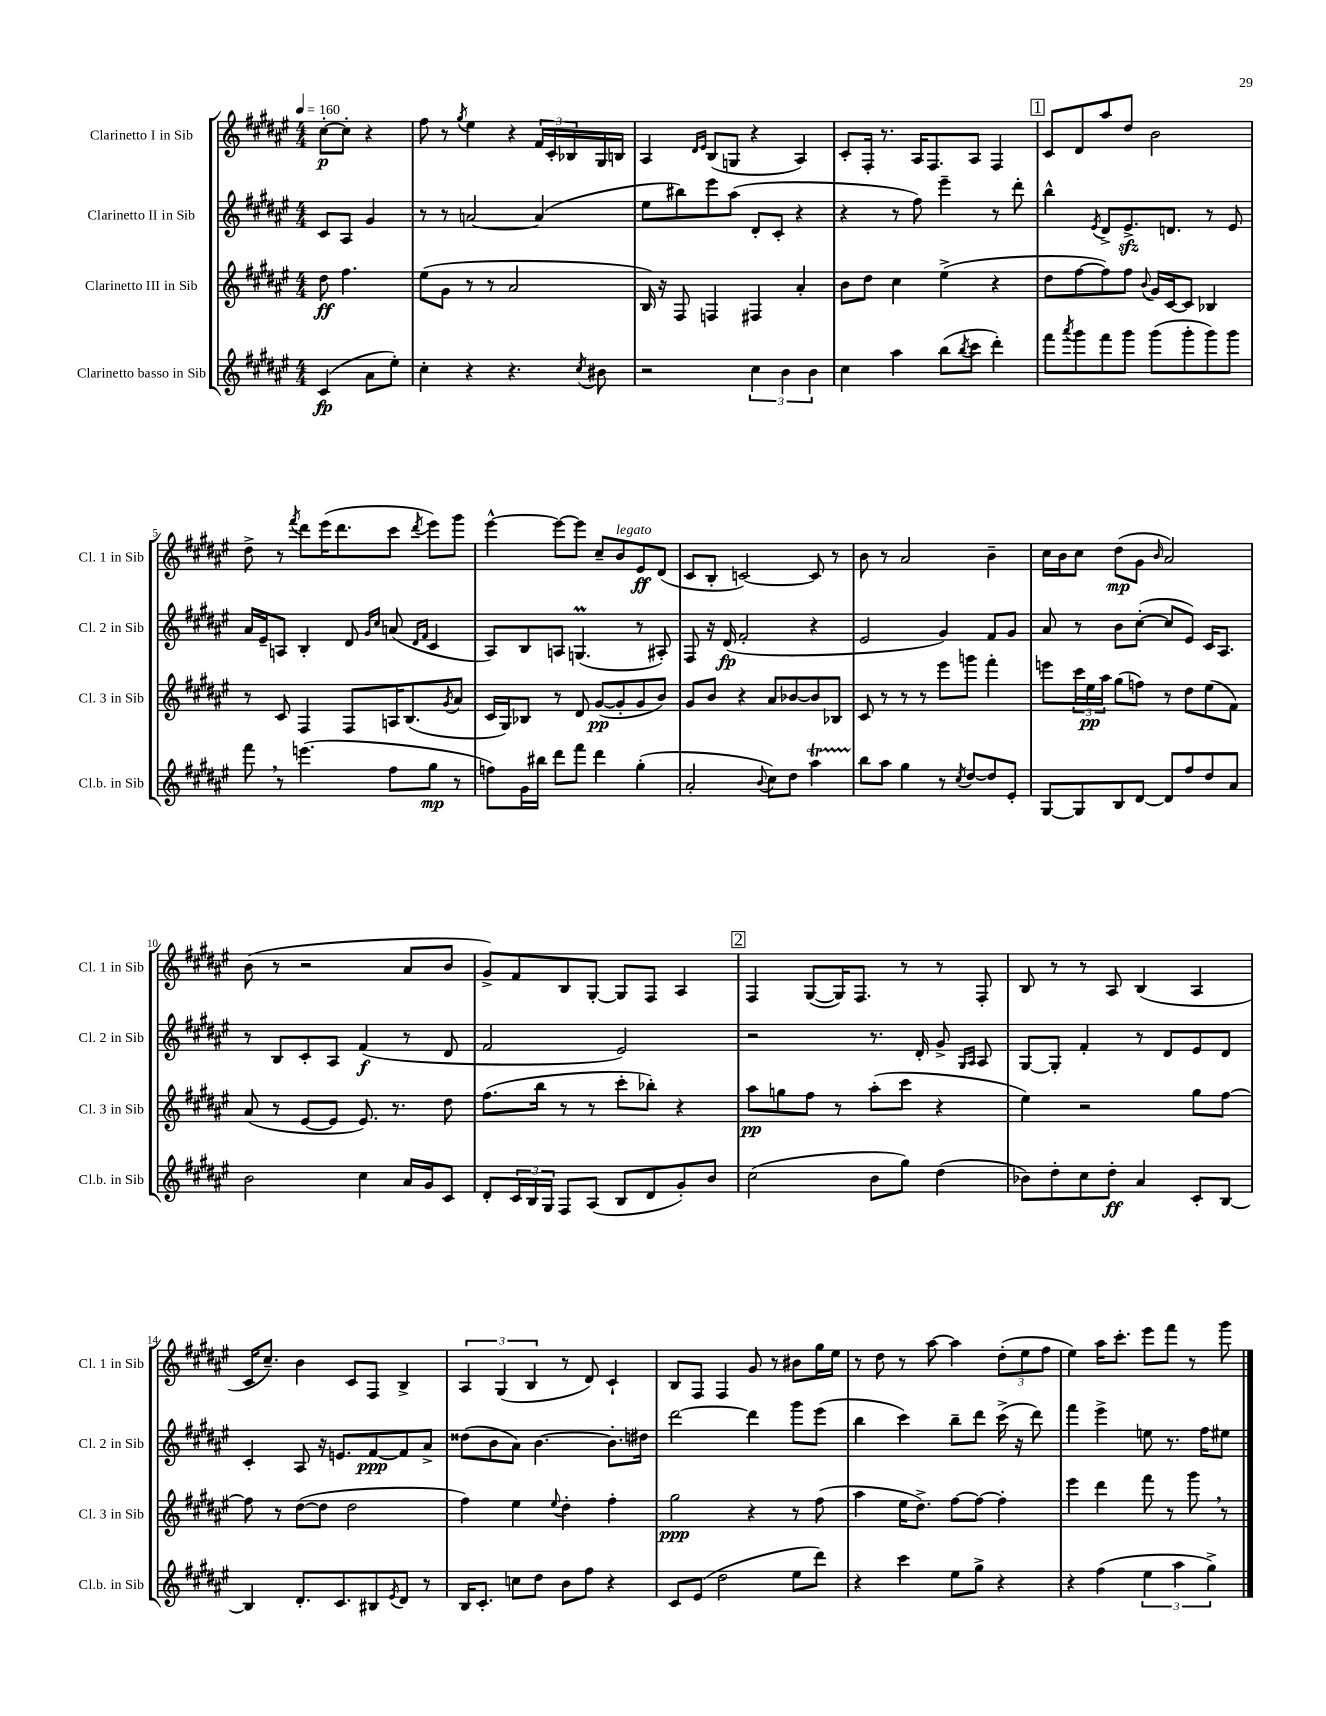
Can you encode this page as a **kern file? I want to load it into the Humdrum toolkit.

**kern	**kern	**kern	**kern
*staff4	*staff3	*staff2	*staff1
*clefG2	*clefG2	*clefG2	*clefG2
*k[f#c#g#d#a#e#]	*k[f#c#g#d#a#e#]	*k[f#c#g#d#a#e#]	*k[f#c#g#d#a#e#]
*M4/4	*M4/4	*M4/4	*M4/4
*MM160	*MM160	*MM160	*MM160
(4c#/	8dd#\	8c#/L	[8cc#'\L
.	4.ff#\	8A#/J	8cc#'\]J
8a#\L	.	4g#/	4r
8ee#'\J)	.	.	.
=	=	=	=
4cc#'\	(8ee#\L	8r	8ff#\
.	8g#\J	8r	8r
.	.	.	8qgg#/
4r	8r	[2a/	4ee#\
.	8r	.	.
4.r	2a#/	.	4r
.	.	(4a/]	24f#/LL
.	.	.	24c#'/
.	.	.	24B-/
8qcc#/	.	.	.
8b#\	.	.	16G#/
.	.	.	16B/JJ
=	=	=	=
2r	16B/)	8ee#\L	4A#/
.	16r	.	.
.	8F#/	8bb#\)	.
.	.	.	16qqd#/LL
.	.	.	16qqe#/JJ
.	4F/	8eee#\	(8B/L
.	.	(8aa#\J	8G/J
6cc#\	4F#/	8d#'/L	4r
.	.	8c#'/J	.
6b\	.	.	.
.	4a#'/	4r	4A#/)
6b\	.	.	.
=	=	=	=
4cc#\	8b\L	4r	8c#'/L
.	8dd#\J	.	16F#'/Jk
.	.	.	8.r
4aa#\	4cc#\	8r	.
.	.	8ff#\)	16A#/LK
.	.	.	8.F#/
(8bb\L	(4ee#^\	4eee#~\	.
8qbb/	.	.	.
8ccc#\J	.	.	8A#/J
4ddd#'\)	4r	8r	4F#/
.	.	8ddd#'\	.
=	=	=	=
8fff#\L	8dd#\L	4bb^^\	8c#/L
8qaaa#/	.	.	.
8ggg#\	[8ff#\	.	8d#/
.	.	8qe#/	.
8fff#\	8ff#\])	8d#^/L	8aa#/
8ggg#\J	8ff#\J	8.e#^/	8dd#/J
.	8qqb/	.	.
(8ggg#\L	16g#/LL	.	2b\
.	[16c#/J	8.d/J	.
8ggg#'\	8c#/]J	.	.
8ggg#\)	4B-/	8r	.
8ggg#\J	.	8e#/	.
=	=	=	=
8fff#\	8r	16a#/LL	8dd#^\
.	.	16e#~/J	.
8r	8c#/	8A/J	8r
.	.	.	8qfff#/
(4.eee\	4F#/	4B'/	8ddd#\L
.	.	.	(16eee#\K
.	.	.	8.ddd#\
.	8F#/L	8d#/	.
.	.	16qqg#/LL	.
.	.	16qqcc#/JJ	.
8ff#\L	16A/K	(8a/	8ccc#\J
.	(8.B/	.	.
.	.	16qqd#/LL	.
.	.	16qqf#/JJ	8qddd#/
8gg#\J	.	4c#/	8eee#\L)
.	8qg#/	.	.
8r	8a#/J	.	8ggg#\J
=	=	=	=
8ff\L)	16c#/LL	8A#/L)	[4eee#^^\
.	16G#/J)	.	.
16g#\L	8B-/J	8B/	.
16bb#\JJ	.	.	.
8ddd#\L	8r	8A/J	8eee#\_L
8fff#\J	8d#/	(4.G/	8eee#\]J
4ddd#\	([8g#/L	.	8cc#~/L
.	8g#'/]	.	8b/
(4gg#'\	8g#/	8r	8e#/
.	8b/J)	8A#'/)	(8d#/J
=	=	=	=
2a#'/	8g#/L	8F#/	8c#/L
.	8b/J	16r	8B'/J
.	.	(16d#/	.
.	4r	2f#'/	[2c/)
8qqb/	.	.	.
8cc#\L)	8a#/L	.	.
8dd#\J	[8b-/	.	.
4aa#\	8b-/]	4r	8c/]
.	8B-/J	.	8r
=	=	=	=
8bb\L	8c#/	2e#/	8b\
8aa#\J	8r	.	8r
4gg#\	8r	.	2a#/
.	8r	.	.
8r	8eee#\L	4g#/)	.
8qcc#/	.	.	.
[8dd#/L	8ggg\J	.	.
8dd#/]	4fff#'\	8f#/L	4b~\
8e#'/J	.	8g#/J	.
=	=	=	=
[8G#/L	8eee\L	8a#/	16cc#\LL
.	.	.	16b\J
8G#/]	24ccc#\L	8r	8cc#\J
.	24ee#\	.	.
.	24aa#\JJ	.	.
8B/	(8gg#\L	8b\L	(8dd#\L
[8d#/J	8ff\J)	([8cc#'\J	8g#\J
.	.	.	16qqb/
8d#/]L	8r	8cc#/]L	2a#/)
8ff#/	8dd#\L	8e#/J)	.
8dd#/	(8ee#\	16c#/LK	.
.	.	8.A#/J	.
8a#/J	8f#\J)	.	.
=	=	=	=
2b\	(8a#/	8r	(8b\
.	8r	8B/L	8r
.	[8e#/L	8c#'/	2r
.	8e#/]J	8A#/J	.
4cc#\	8.e#/)	(4f#/	.
.	8.r	.	.
16a#/LL	.	8r	8a#/L
16g#/J	.	.	.
8c#/J	8dd#\	8d#/	8b/J
=	=	=	=
8d#'/L	(8.ff#\L	2f#/	8g#^/L)
24c#/L	.	.	8f#/
24B/	.	.	.
.	16bb\Jk	.	.
24G#/JJ	.	.	.
8F#/L	8r	.	8B/
(8A#/J	8r	.	[8G#'/J
8B/L	8ccc#'\L	2e#/)	8G#/]L
8d#/	8bb-'\J)	.	8F#/J
8g#'/)	4r	.	4A#/
8b/J	.	.	.
=	=	=	=
(2cc#\	8aa#\L	2r	4F#/
.	8gg\	.	.
.	8ff#\J	.	([8G#/L
.	8r	.	16G#/]K)
.	.	.	8.F#/J
8b\L	(8aa#'\L	8.r	.
8gg#\J)	8ccc#\J	.	8r
.	.	16d#'/	.
(4dd#\	4r	8g#^/	8r
.	.	16qqG#/LL	.
.	.	16qqA#/JJ	.
.	.	8A#/	8F#'/
=	=	=	=
8b-\L)	4ee#\)	[8G#/L	8B/
8dd#'\	.	8G#'/]J	8r
8cc#\	2r	4f#'/	8r
8dd#'\J	.	.	8A#/
4a#/	.	8r	(4B/
.	.	8d#/L	.
8c#'/L	8gg#\L	8e#/	4A#/
[8B/J	[8ff#\J	8d#/J	.
=	=	=	=
4B/]	8ff#\]	4c#'/	16c#/LK
.	.	.	8.cc#~/J)
.	8r	.	.
8.d#'/L	([8dd#\L	8A#/	4b\
.	8dd#\]J	16r	.
8.c#/	.	8.e/L	.
.	2dd#\	.	8c#/L
8B#/	.	[8f#/	8F#/J
8qe#/	.	.	.
8d#/J	.	8f#/]	4B^/
8r	.	8a#^/J	.
=	=	=	=
16B/LK	4ff#\)	(8dd##\L	6A#/
8.c#'/J	.	.	.
.	.	8b\	.
.	.	.	(6G#/
8cc\L	4ee#\	8a#\J)	.
.	.	.	6B/
8dd#\J	.	[4.b\	.
.	8qqee#/	.	.
8b\L	4dd#'\	.	8r
8ff#\J	.	.	8d#/)
4r	4ff#'\	8.b'\]L	4c#`/
.	.	16dd#\Jk	.
=	=	=	=
8c#/L	2gg#\	[2ddd#\	8B/L
(8e#/J	.	.	8F#/J
2dd#\	.	.	4F#/
.	4r	4ddd#\]	8g#/
.	.	.	8r
8ee#\L	8r	8ggg#\L	8b#\L
8ddd#\J)	(8ff#\	(8eee#\J	16gg#\L
.	.	.	16ee#\JJ
=	=	=	=
4r	4aa#\	4bb\	8r
.	.	.	8dd#\
4ccc#\	16ee#\LK	4ccc#\)	8r
.	8.dd#^\J)	.	.
.	.	.	[8aa#\
8ee#\L	[8ff#\L	8bb~\L	4aa#\]
8gg#^\J	8ff#\_J	8ddd#\J	.
4r	4ff#'\]	(16ccc#^\	(12dd#'\L
.	.	16r	.
.	.	.	12ee#\
.	.	8ddd#\)	.
.	.	.	12ff#\J
=	=	=	=
4r	4eee#\	4fff#\	4ee#\)
(4ff#\	4ddd#\	4eee#^\	16aa#\LK
.	.	.	8.ccc#'\J
6ee#\	8fff#\	8ee\	8eee#\L
.	8r	8.r	8fff#\J
6aa#\	.	.	.
.	8ggg#\	.	8r
.	.	16ff#\LK	.
6gg#^\)	.	.	.
.	8r	8ee#\J	8ggg#\
==	==	==	==
*-	*-	*-	*-
